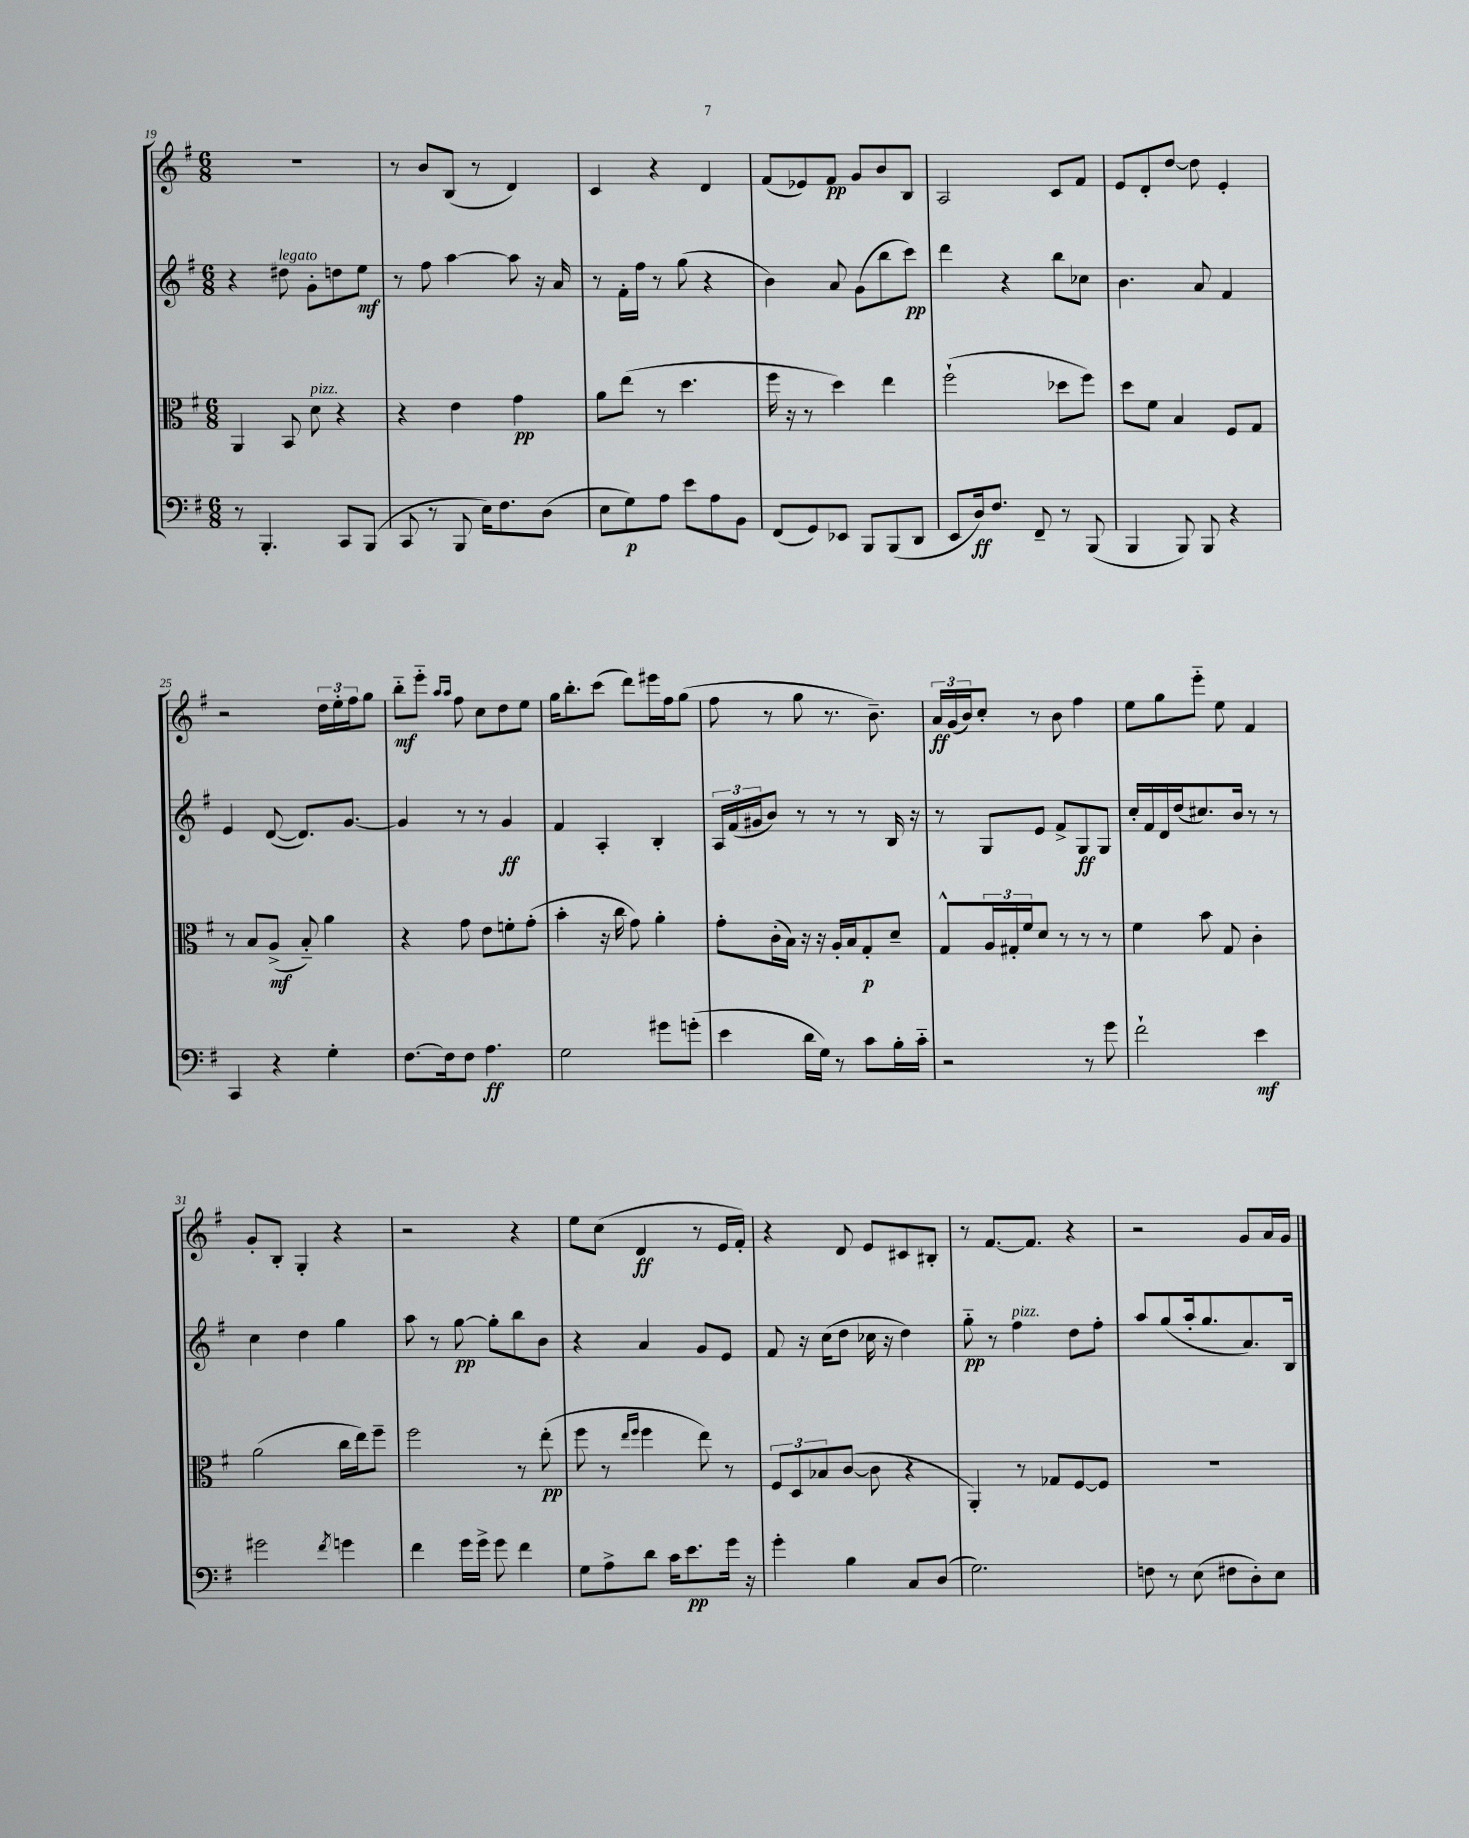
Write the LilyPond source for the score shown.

<<
\new StaffGroup <<
\new Staff = "s0" {
    \clef treble \key g \major \numericTimeSignature \time 6/8
    R2. |
    r8 b'8 b8( r8 d'4) |
    c'4 r4 d'4 |
    fis'8( ees'8) fis'8\pp g'8 b'8 b8 |
    a2 c'8 fis'8 |
    e'8 d'8-. d''8~ d''8 e'4-. |
    r2 \tuplet 3/2 { d''16 e''16-. fis''16 } g''8 |
    b''8-_\mf e'''8-_ \grace { a''16 a''16 } fis''8 c''8 d''8 e''8 |
    g''16 b''8.-. c'''8( d'''8) eis'''16 fis''16 g''8( |
    fis''8 r8 g''8 r8. b'8.--) |
    \tuplet 3/2 { a'16\ff g'16( b'16) } c''8-. r8 b'8 fis''4 |
    e''8 g''8 e'''8-_ e''8 fis'4 |
    g'8-. b8-. g4-. r4 |
    r2 r4 |
    e''8 c''8( d'4\ff r8 e'16 fis'16-.) |
    r4 d'8 e'8 cis'8 bis8-. |
    r8 fis'8.~ fis'8. r4 |
    r2 g'8 a'16 g'16 \bar "|." |
}
\new Staff = "s1" {
    \clef treble \key g \major \numericTimeSignature \time 6/8
    r4 dis''8^\markup { \italic "legato" } g'8-. d''8 e''8\mf |
    r8 fis''8 a''4~ a''8 r16 a'16 |
    r8 fis'16-. fis''16 r8 g''8( r4 |
    b'4) a'8 g'8( b''8 c'''8\pp) |
    d'''4 r4 b''8 ces''8 |
    b'4. a'8 fis'4 |
    e'4 d'8~( d'8.) g'8.~ |
    g'4 r8 r8 g'4\ff |
    fis'4 a4-. b4-. |
    \tuplet 3/2 { a16 fis'16( gis'16 } b'8) r8 r8 r8 b16 r16 |
    r8 g8 e'8 fis'8-> g8\ff g8 |
    c''16-. fis'16 d'16 d''16( cis''8.) b'16 r8 r8 |
    c''4 d''4 g''4 |
    a''8 r8 g''8~\pp g''8-. b''8 b'8 |
    r4 a'4 g'8 e'8 |
    fis'8 r16 c''16( d''8 ces''16 r16 d''4) |
    g''8-_\pp r8 fis''4^\markup { \italic "pizz." } d''8 fis''8-. |
    a''8 g''8( a''16-. g''8. a'8.) b16 \bar "|." |
}
\new Staff = "s2" {
    \clef alto \key g \major \numericTimeSignature \time 6/8
    a,4 b,8 d'8^\markup { \italic "pizz." } r4 |
    r4 e'4 g'4\pp |
    a'8 e''8( r8 d''4. |
    fis''16 r16 r8 d''4) e''4 |
    fis''2-!( des''8 fis''8) |
    d''8 fis'8 b4 fis8 g8 |
    r8 b8 a8->\mf( b8-_) a'4 |
    r4 g'8 e'8 f'8-. g'8-.( |
    b'4-. r16 c''16 g'8) a'4-. |
    g'8-. c'16-.( b16) r16 r16 a16-. b16 g8-.\p d'8-- |
    g8-^ \tuplet 3/2 { a16 gis16-. fis'16 } d'8 r8 r8 r8 |
    fis'4 b'8 g8 c'4-. |
    a'2( c''16 e''16) fis''8-- |
    fis''2 r8 e''8-.\pp( |
    fis''8 r8 \grace { e''16 fis''16 } fis''4 e''8) r8 |
    \tuplet 3/2 { fis8 d8 bes8 } c'8~( c'8 r4 |
    a,4-.) r8 ges8 fis8~ fis8 |
    R2. \bar "|." |
}
\new Staff = "s3" {
    \clef bass \key g \major \numericTimeSignature \time 6/8
    r8 b,,4.-. c,8 b,,8( |
    c,8 r8 b,,8 e16) fis8. d8( |
    e8 g8\p) a8 e'8 a8 b,8 |
    fis,8( g,8) ees,8 b,,8 b,,8( d,8 |
    e,8 d16\ff) fis8. fis,8-- r8 b,,8( |
    b,,4 b,,8) b,,8 r4 |
    c,4 r4 g4-. |
    fis8.~ fis16 fis8 a4.\ff |
    g2 gis'8 g'8-.( |
    e'4 d'16 g16) r8 c'8 b16-. c'16-_ |
    r2 r8 g'8 |
    fis'2-! e'4\mf |
    gis'2 \acciaccatura { fis'8 } g'4 |
    fis'4 g'16 g'16-> g'8 fis'4 |
    g8 a8-> d'8 c'16 e'8.\pp g'16 r16 |
    g'4-. b4 c8 d8( |
    g2.) |
    f8 r8 e8( fis8 d8-.) e8 \bar "|." |
}
>>
>>
\layout { \context { \Score currentBarNumber = #19 } }
